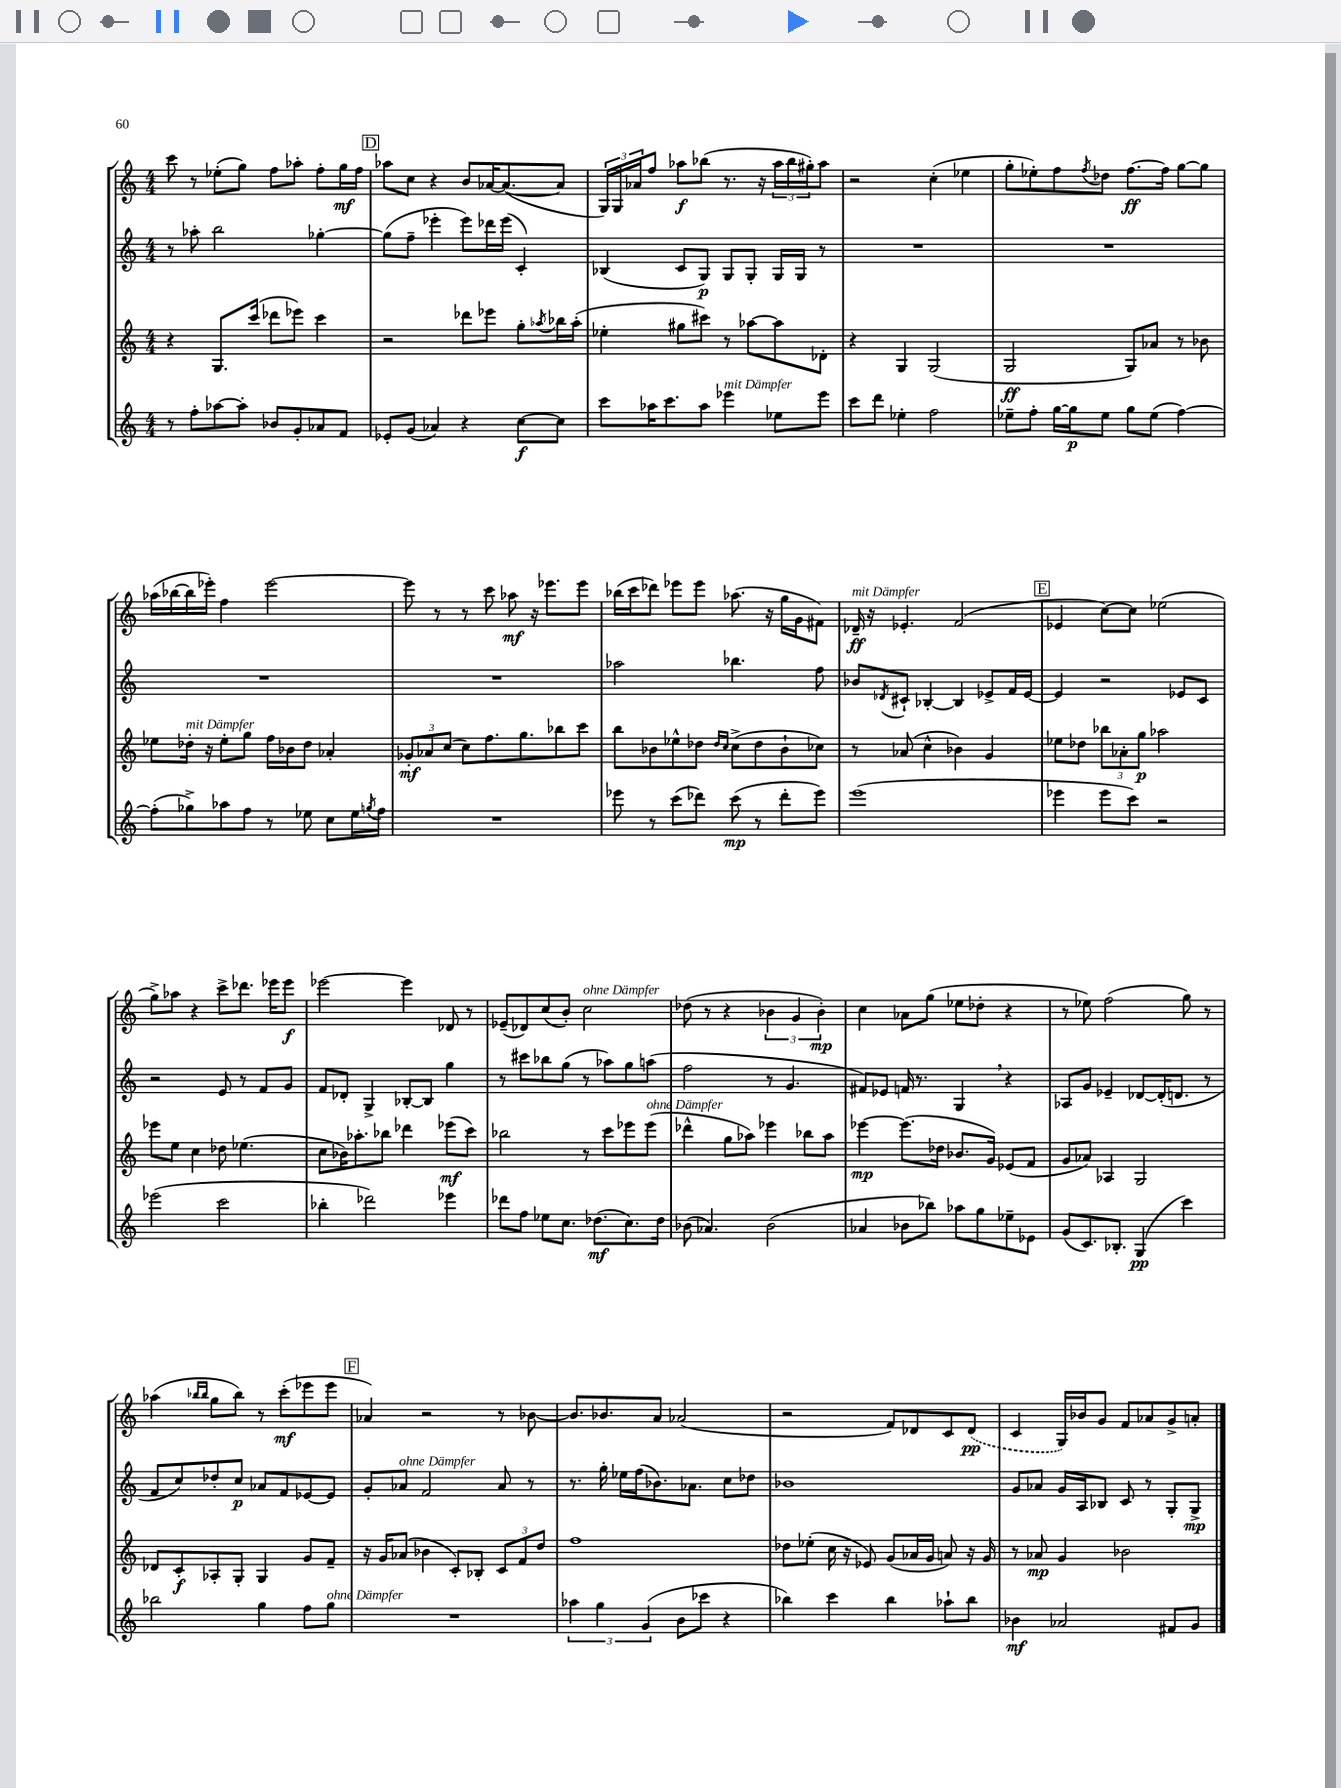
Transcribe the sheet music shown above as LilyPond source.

<<
\new StaffGroup <<
\new Staff = "s0" {
    \clef treble \key c \major \numericTimeSignature \time 4/4
    c'''8 r8 ees''8-.( g''8) f''8 aes''8-. f''8-. g''16\mf f''16 |
    \mark \markup { \box "D" } aes''8 c''8 r4 b'8 aes'16~ aes'8.~( aes'8 |
    \tuplet 3/2 { g16) g16 aes'16 } f''8 aes''8\f bes''8( r8. r16 \tuplet 3/2 { aes''16 bes''16 gis''16-.) } aes''8 |
    r2 c''4-.( ees''4 |
    g''8-. ees''8-.) f''8 \acciaccatura { f''8 } des''8 f''8.~\ff f''16 g''8~ g''8 |
    aes''16( bes''16~ bes''16 ees'''16-.) f''4 ees'''2~ |
    ees'''8 r8 r8 c'''8 aes''8\mf r16 ees'''8. ees'''8 |
    bes''16( c'''16 des'''8) ees'''8 ees'''8 aes''8.( r16 g''16 g'16 fis'8) |
    des'16--\ff^\markup { \italic "mit Dämpfer" } r16 ees'4.-. f'2( |
    \mark \markup { \box "E" } ees'4 c''8~) c''8 ees''2( |
    g''8->) aes''8 r4 c'''8-> des'''8. ees'''16 ees'''8\f |
    ees'''2~ ees'''4 des'8 r8 |
    ees'8--( des'8) c''8( b'8-.) c''2^\markup { \italic "ohne Dämpfer" } |
    des''8( r8 r4 \tuplet 3/2 { bes'4 g'4 bes'4-.\mp) } |
    c''4 aes'8 g''8( ees''8 des''8-. r4 |
    r8 ees''8) f''2( g''8) r8 |
    aes''4( \grace { bes''16 bes''16 } g''8 bes''8) r8 c'''8-.\mf( ees'''8 ees'''8 |
    \mark \markup { \box "F" } aes'4) r2 r8 bes'8~ |
    bes'8. bes'8. a'8 aes'2( |
    r2 f'8) des'8 c'8 \once \slurDashed des'8\pp( |
    c'4 g16) bes'16 g'8 f'8 aes'8 g'8-> a'8-. \bar "|." |
}
\new Staff = "s1" {
    \clef treble \key c \major \numericTimeSignature \time 4/4
    r8 aes''8-. b''2 ges''4~-. |
    \mark \markup { \box "D" } ges''8( f''8-- ees'''4-. ees'''8) des'''16 ees'''16( c'4-.) |
    bes4( c'8 g8\p) g8 g8-. g16 g16 r8 |
    R1 |
    R1 |
    R1 |
    R1 |
    aes''2 bes''4. f''8 |
    bes'8 \acciaccatura { des'8 } cis'8-! bes4~-. bes4 ees'8-> f'16 ees'16~ |
    \mark \markup { \box "E" } ees'4 r2 ees'8 c'8 |
    r2 e'8 r8 f'8 g'8 |
    f'8 des'8-. g4-> bes8~-. bes8 g''4 |
    r8 cis'''8 bes''8 g''8( r8 aes''8) g''8 a''8( |
    f''2 r8 g'4. |
    fis'8) ees'8 f'16 r8. g4 \breathe r4 |
    aes8 g'8 ees'4-- des'8~ des'16-.( d'8. r8 |
    f'8 c''8) des''8-. c''8\p aes'8 f'8 ees'8~ ees'8 |
    \mark \markup { \box "F" } g'8-. aes'8^\markup { \italic "ohne Dämpfer" } f'2 aes'8 r8 |
    r8. g''16-. ees''16 f''16( bes'8.) aes'8. c''8 des''8 |
    bes'1 |
    g'8 aes'8 g'16 a16 bes8 c'8 r8 g8-. g8->\mp \bar "|." |
}
\new Staff = "s2" {
    \clef treble \key c \major \numericTimeSignature \time 4/4
    r4 g8. c'''16( des'''8 ees'''8) c'''4 |
    \mark \markup { \box "D" } r2 des'''8 ees'''8 g''8-. \acciaccatura { aes''8 } bes''16 aes''16-.( |
    ees''4-. gis''8 cis'''8) r8 aes''8~ aes''8 des'8-. |
    r4 g4 g2( |
    g2\ff g8) aes'8 r8 bes'8 |
    ees''8 des''16-.^\markup { \italic "mit Dämpfer" } r16 ees''8-. g''8 f''16 bes'16 des''8 aes'4-. |
    \tuplet 3/2 { ges'8-.\mf aes'8 c''8( } c''8) f''8. g''8. bes''8 c'''8 |
    b''8 bes'8 ees''8-^ des''8 \grace { des''16 c''16 } c''8->( des''8 bes'8-! ces''8) |
    r8 aes'8( c''4-^ bes'4) g'4 |
    \mark \markup { \box "E" } ees''8 des''8 \tuplet 3/2 { bes''8 aes'8-. g''8\p } aes''2 |
    ees'''8 e''8 c''4 des''8 ees''4.( |
    c''8 bes'16) aes''8.-. bes''8 des'''4 ees'''8\mf( c'''8) |
    bes''2 r8 c'''8 ees'''8 ees'''8^\markup { \italic "ohne Dämpfer" }( |
    des'''4-^ g''8 aes''8) ees'''4 bes''8 aes''8 |
    ees'''4~\mp ees'''8.( des''16 bes'8. g'16) ees'8( f'8 |
    g'8 aes'8) aes4 g2 |
    des'8 c'8-.\f aes8-. g8-. g4 g'8 f'8-- |
    \mark \markup { \box "F" } r16 g'16 aes'8( bes'4 c'8-.) bes8-. \tuplet 3/2 { c'8 f'8 d''8 } |
    f''1 |
    des''8 ees''8-.( c''16 r16 ees'8) g'8( aes'16 g'16 a'8) r16 g'16 |
    r8 aes'8\mp g'4 bes'2 \bar "|." |
}
\new Staff = "s3" {
    \clef treble \key c \major \numericTimeSignature \time 4/4
    r8 f''8-. aes''8~ aes''8-. bes'8 g'8-. aes'8 f'8 |
    \mark \markup { \box "D" } ees'8-. g'8( aes'4) r4 c''8~\f c''8 |
    c'''8 aes''16 c'''8. aes''8 ees'''4^\markup { \italic "mit Dämpfer" } ees''8 ees'''8 |
    c'''8 d'''8 ees''4-. f''2 |
    ees''8-- f''8-. g''16~ g''16\p ees''8 g''8 ees''8( f''4~) |
    f''8-.( ges''8->) aes''8 f''8 r8 ees''8 c''8 ees''16 \acciaccatura { g''8 } f''16 |
    R1 |
    ees'''8 r8 c'''8( des'''8) c'''8\mp( r8 des'''8-. ees'''8) |
    e'''1( |
    \mark \markup { \box "E" } ees'''4 ees'''8 c'''8) r2 |
    ees'''2( c'''2 |
    bes''4-. des'''2) ees'''4 |
    des'''8 f''8 ees''8 c''8. des''8.\mf( c''8.) des''16 |
    bes'8( aes'4.) bes'2( |
    aes'4 bes'8 bes''8) aes''8 g''8 ees''8-- ees'8 |
    g'8( c'8.) bes8.-. g4\pp( c'''4) |
    bes''2 g''4 f''8 g''8^\markup { \italic "ohne Dämpfer" } |
    \mark \markup { \box "F" } R1 |
    \tuplet 3/2 { aes''4 g''4 g'4( } b'8 ces'''8 r4 |
    bes''4) c'''4 bes''4 aes''8-! bes''8 |
    bes'4\mf aes'2 fis'8 g'8 \bar "|." |
}
>>
>>
\layout { \context { \Score \remove "Bar_number_engraver" } }
